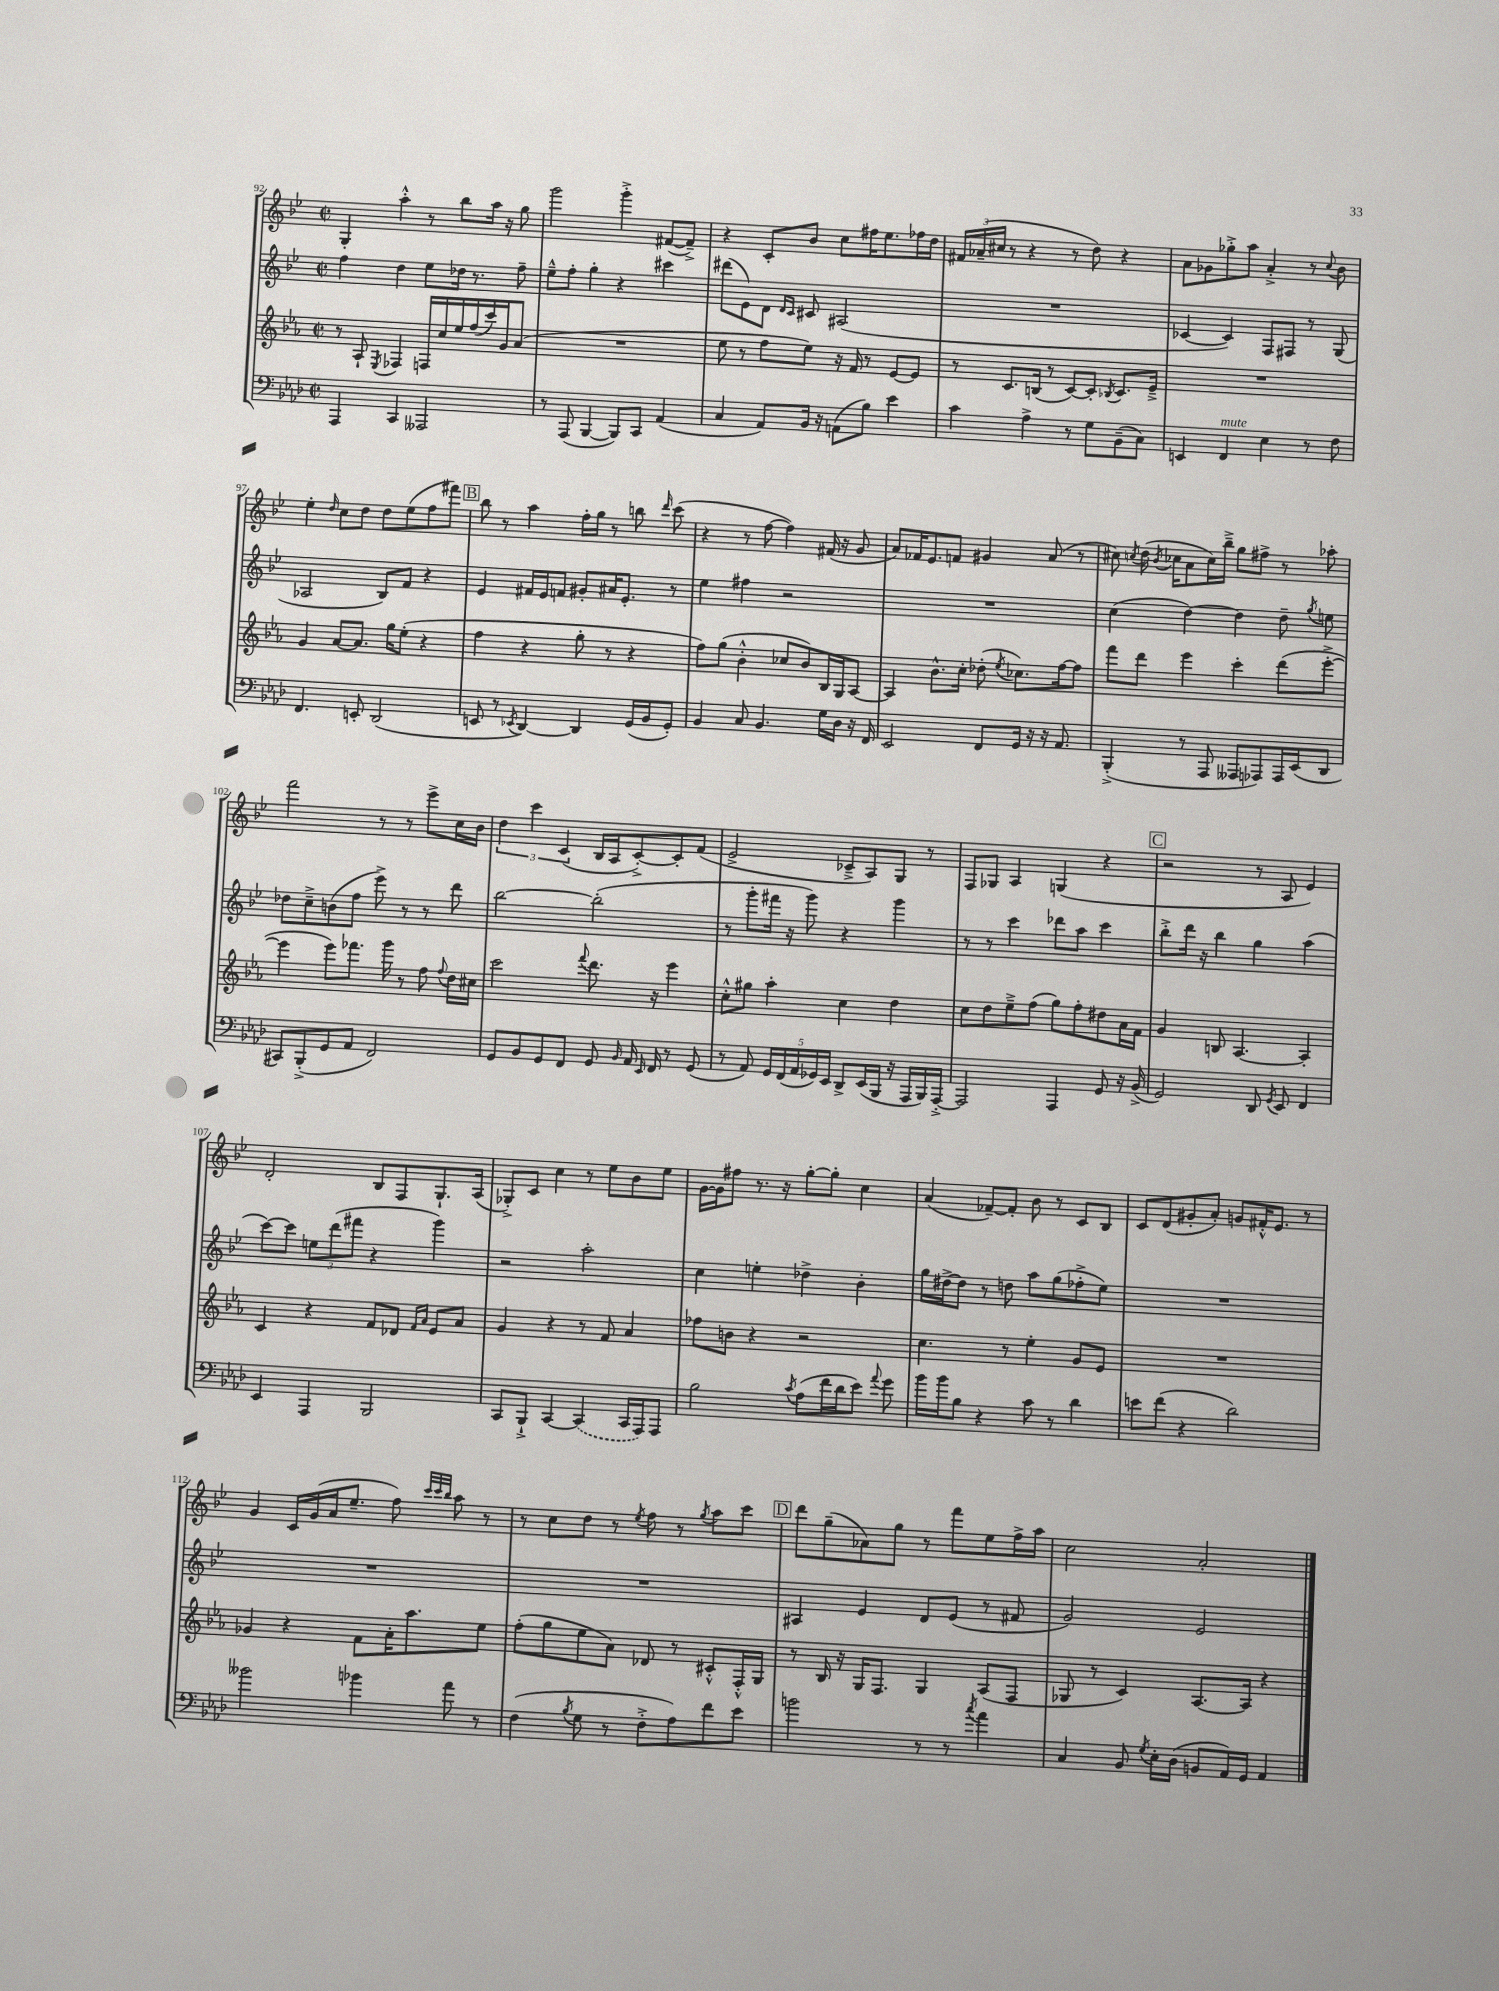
<<
\new StaffGroup <<
\new Staff = "s0" {
    \clef treble \key bes \major \defaultTimeSignature \time 2/2
    \autoBeamOff g4-. a''4-.-^ r8 bes''8[ a''16] r16 g''8 |
    g'''2 g'''4-.-> fis'8[~( fis'8]--->) |
    r4 c'8[-. bes'8] c''8[ fis''16 ees''8. fes''16 d''16] |
    \tuplet 3/2 { fis'16[ aes'16--( cis''16] } r8 r4 r8 d''8) r4 |
    a'8[ ges'8 ges''8-.-> a''8] a'4-.-> r8 \appoggiatura { c''8 } bes'8 |
    ees''4-. \grace { d''16 } c''8[ d''8] d''8[ ees''8( f''8 fis'''8]) |
    \mark \markup { \box "B" } bes''8 r8 a''4 f''16[-. g''16] r8 b''8 \grace { d'''16 } c'''8( |
    r4 r8 f''8~ f''4) fis'16( r16 g'8 |
    a'8[) fes'16 ees'8. f'8] gis'4 a'8( r8 |
    cis''8) \acciaccatura { c''8 } d''16( \acciaccatura { bes'8 } ces''16[ a'8 ces''16) bes''16]---> g''8[ fis''8]-> r8 aes''8-. |
    f'''2 r8 r8 ees'''8[-> c''16 bes'16] |
    \tuplet 3/2 { d''4 c'''4 c'4( } bes16[ a16 c'8~-.->) c'8-. f'8]( |
    ees'2-> ces'8[---> a8) g8] r8 |
    f8[ ges8] a4 g4( r4 |
    \mark \markup { \box "C" } r2 r8 a8 ees'4) |
    d'2-. bes8[ f8 g8.-! a16]( |
    ges8[-.->) c'8] c''4 r8 ees''8[ bes'8 ees''8] |
    g'16[~ g'16 fis''8] r8. r16 g''8[~-. g''8]-. c''4 |
    a'4( fes'8[~--) fes'8]-. bes'8 r8 c'8[ bes8] |
    c'8[ d'8( gis'8-. a'8]-.) g'8[ fis'16-.-^ ees'8.] r8 |
    g'4 c'16[ g'16( a'16 ees''8.]-- f''8) \grace { c'''32[ c'''32 bes''32] } a''8 r8 |
    r8 c''8[ d''8] r8 \acciaccatura { ees''8 } f''8 r8 \acciaccatura { g''8 } a''8[ c'''8] |
    \mark \markup { \box "D" } d'''8[ g''8--( aes'8) g''8] r8 f'''8[ ees''8 f''16-> a''16] |
    c''2 a'2-. \bar "|." |
}
\new Staff = "s1" {
    \clef treble \key bes \major \defaultTimeSignature \time 2/2
    \autoBeamOff f''4 d''4 ees''8[ des''16] r8. f''8-- |
    ees''8[---^ f''8]-. g''4-. r4 cis'''4 |
    dis'''8[( ees'8) d'8] \grace { d'16[ c'16] } cis'8 ais2( |
    R1 |
    ces'4~ ces'4) f8[ fis8] r8 g8( |
    aes2 bes8[) f'8] r4 |
    \mark \markup { \box "B" } ees'4 fis'16[ ees'16 f'8] gis'8[-. ais'16 ees'8.]-. r8 |
    ees''4 fis''4 r2 |
    R1 |
    c''4( d''4~) d''4 d''8-- \acciaccatura { g''8 } e''8 |
    des''8[ c''8---> b'8( f''8] ees'''8->) r8 r8 d'''8 |
    bes''2~ bes''2-.( |
    r8 g'''8[-. fis'''16] r16 g'''8) r4 g'''4 |
    r8 r8 c'''4 des'''8[ a''8] c'''4 |
    \mark \markup { \box "C" } bes''8[-.-> d'''16] r16 bes''4 g''4 a''4( |
    c'''8[~) c'''8] \tuplet 3/2 { e''8[ d'''8( fis'''8] } r4 g'''4) |
    r2 a''2-. |
    c''4 e''4-. des''4-> bes'4-. |
    g''16[ dis''16~-> dis''8] r8 d''8 a''8[ g''8( fes''8-.-> ees''8]) |
    R1 |
    R1 |
    R1 |
    \mark \markup { \box "D" } ais4 ees'4 d'8[ ees'8]( r8 fis'8 |
    g'2) ees'2 \bar "|." |
}
\new Staff = "s2" {
    \clef treble \key ees \major \defaultTimeSignature \time 2/2
    \autoBeamOff r8 aes8-! \acciaccatura { ees8 } fes4 f16[ c''16 ees''16 f''16( c'''16) g'16 aes'8]( |
    R1 |
    ees''8 r8 f''8[ ees''8]) r16 f'16 r8 ees'8[~ ees'8] |
    r8 c'8.[ b16]( r8 c'8[~) c'8]-. \acciaccatura { bes8 } c'8.[ ees'16]---> |
    R1 |
    g'4 aes'8[~ aes'8.] g''16[ ees''8]-.( r4 |
    \mark \markup { \box "B" } f''4 r4 g''8-. r8 r4 |
    f''8[) g''8]( bes'4-.-^ ces''8[ bes'8) bes16 g16 aes8]~ |
    aes4 bes'8.[-^ c''16]-. des''8-.( \acciaccatura { ees''8 } ces''8.[) f''16~ f''8] |
    f'''8[ d'''8] ees'''4 c'''4-. d'''8[( ees'''8]~-.-> |
    ees'''4 ees'''8[) fes'''8.] g'''16 r8 f''8 \appoggiatura { f''8 } d''16[ cis''16] |
    c'''2 \appoggiatura { f'''8 } d'''8. r16 ees'''4 |
    c''8[-.-^ gis''8] aes''4-. c''4 d''4 |
    c''8[ d''8 ees''8---> f''8]( g''8[) f''8-. dis''8 aes'16 f'16] |
    \mark \markup { \box "C" } g'4 b8 aes4.~ aes4-. |
    c'4 r4 f'8[ des'8] \grace { f'16[ aes'16] } ees'8[ aes'8] |
    g'4 r4 r8 f'8 aes'4 |
    fes''8[ b'8] r4 r2 |
    c''4. r8 ees''4-. g'8[ ees'8] |
    R1 |
    ges'4 r4 f'8[ aes'16-. aes''8. ees''8] |
    f''8[-.( g''8 ees''8 aes'8]) des'8 r8 cis'8[-.-^ f16-.-^ g16] |
    \mark \markup { \box "D" } r8 bes16 r16 g16[ f8.] g4 aes8[( f8] |
    ges8 r8 c'4) aes8.[~ aes16] r4 \bar "|." |
}
\new Staff = "s3" {
    \clef bass \key aes \major \defaultTimeSignature \time 2/2
    \autoBeamOff aes,,4 c,4 aeses,,2 |
    r8 aes,,8( bes,,4~ bes,,8[) c,8] aes,4( |
    c4 aes,8[) bes,16] r16 a,8[( bes8]) ees'4 |
    c'4 aes4-> r8 g8[ bes,8--( c8]) |
    e,4 f,4^\markup { \italic "mute" } ees4 r8 f8 |
    f,4. e,8-. des,2( |
    \mark \markup { \box "B" } e,8 r8 \acciaccatura { ees,8 } des,4~) des,4 g,16[( bes,16 g,8]-.) |
    bes,4 c8 bes,4. g16[ des16] r16 f,16 |
    ees,2 f,8[ g,16] r16 r16 aes,8. |
    bes,,4-.->( r8 aes,,8 aeses,,8[ aes,,8) aes,,16 ees,16( des,8] |
    cis,8[) bes,,8-.->( g,8 aes,8] f,2) |
    g,8[ bes,8 g,8 f,8] g,8 \grace { bes,16 } aes,16 \grace { ees,16 } f,16 r8 g,8( |
    r8 aes,8) \tuplet 5/4 { g,16[ f,16( aes,16 ges,16) ees,16] } des,8[-> ees,16( bes,,16] r16 aes,,16[ bes,,16) aes,,16]~-.-> |
    aes,,2 aes,,4 g,8 r16 bes,16->( |
    \mark \markup { \box "C" } g,2) des,8 \acciaccatura { g,8 } ees,8 f,4 |
    ees,4 aes,,4 bes,,2 |
    c,8[ bes,,8]-!-> c,4~ \once \slurDashed c,4( c,16[ aes,,16) aes,,8] |
    bes2 \acciaccatura { c'8 } aes8[( f'16 des'16 ees'8]) \appoggiatura { aes'8 } g'8 |
    bes'16[ bes'16 bes8] r4 c'8 r8 des'4 |
    e'8[ f'8]( r4 des'2) |
    beses'2 bes'4 aes'8 r8 |
    f4( \acciaccatura { bes8 } g8 r8 f8[-.-> aes8) f'8 ees'8] |
    \mark \markup { \box "D" } b'2 r8 r8 \acciaccatura { c''8 } aes'4 |
    c4 bes,8 \acciaccatura { g8 } ees16[-. des16]( b,8[ aes,16) g,16] aes,4 \bar "|." |
}
>>
>>
\layout { \context { \Score currentBarNumber = #92 } }
